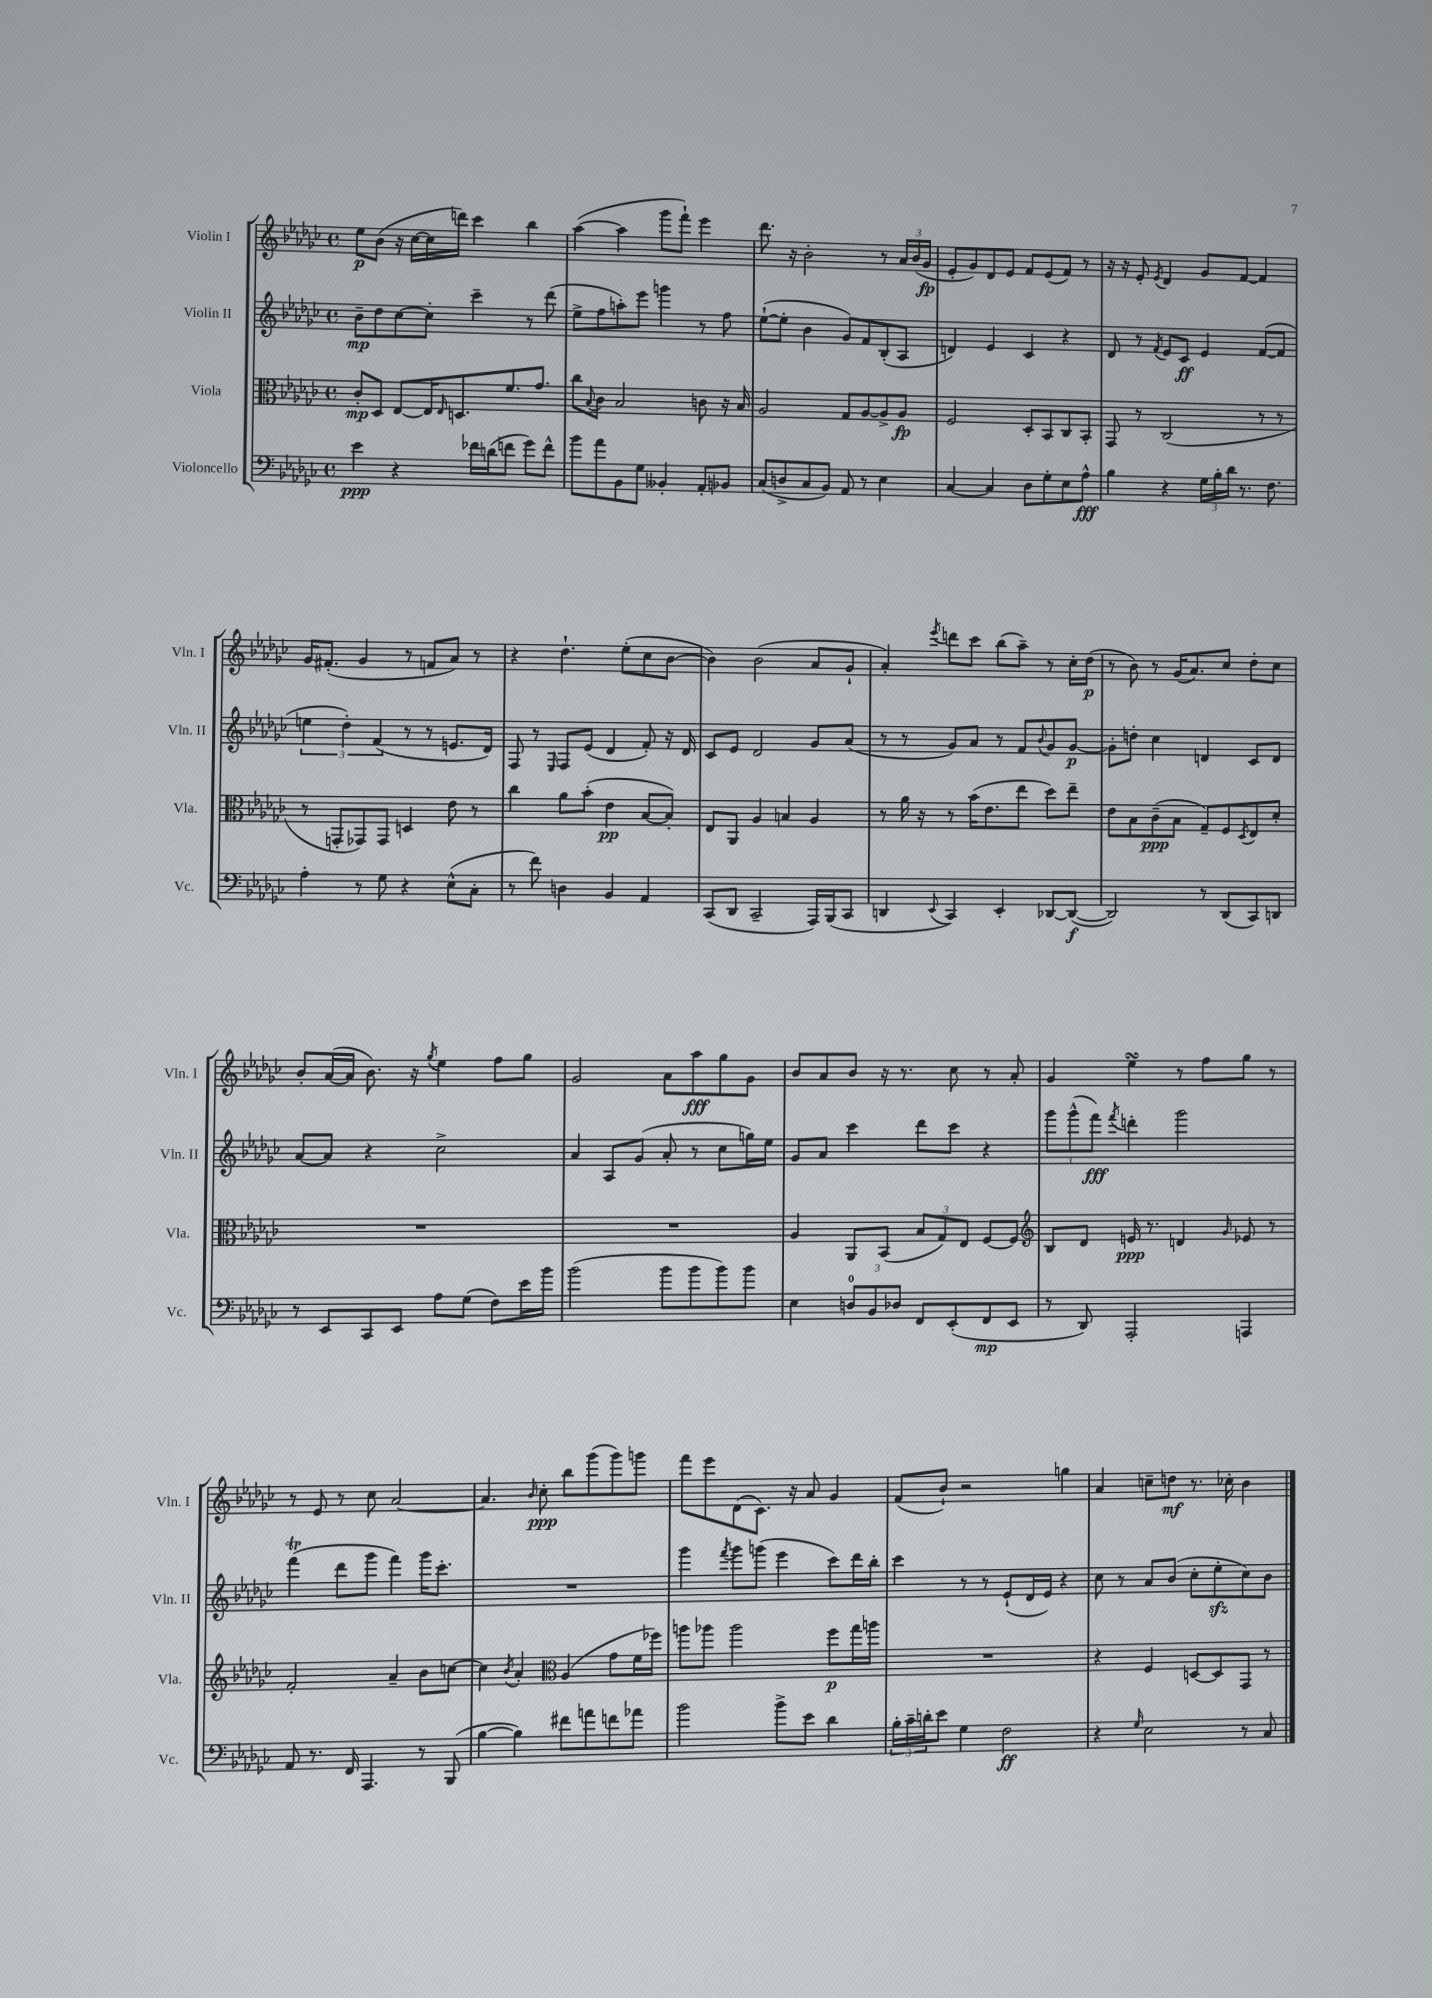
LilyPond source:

<<
\new StaffGroup <<
\new Staff = "s0" \with { instrumentName = "Violin I" shortInstrumentName = "Vln. I" } {
    \clef treble \key ges \major \defaultTimeSignature \time 4/4
    ees''8\p bes'8( r16 ces''16~ ces''16 d'''16) ces'''4 bes''4 |
    aes''4~( aes''4 ges'''8 f'''8-!) ees'''4 |
    des'''8. r16 bes'2-. r8 \tuplet 3/2 { aes'16 bes'16( ges'16\fp } |
    ees'8-. ges'8) des'8 ees'8 f'8 ees'8( f'8) r8 |
    r16 r16 ees'8-. \acciaccatura { ees'8 } des'4 ges'8 f'8~ f'4 |
    ges'16 fis'8.-.( ges'4 r8 f'8 aes'8) r8 |
    r4 des''4.-! ees''8-.( ces''8 bes'8~ |
    bes'4) bes'2( aes'8 ges'8-! |
    aes'4-.) \acciaccatura { ees'''8 } d'''8 ces'''8 bes''8( aes''8--) r8 ces''16-. des''16\p( |
    r8 bes'8) r8 ges'16( aes'8.) ces''8 des''8-. ces''8 |
    bes'8-. aes'16~( aes'16 bes'8.) r16 \acciaccatura { ges''8 } ees''4 f''8 ges''8 |
    ges'2 aes'8 aes''8\fff ges''8 ges'8 |
    bes'8 aes'8 bes'8 r16 r8. ces''8 r8 aes'8-. |
    ges'4 ees''4\turn r8 f''8 ges''8 r8 |
    r8 ees'8 r8 ces''8 aes'2~ |
    aes'4. \grace { bes'16 } ces''8-.\ppp bes''8 ges'''8( ges'''8) g'''8 |
    f'''8 ees'''8 des'8( ces'8.) r16 aes'8 ges'4 |
    f'8( bes'8-!) r2 g''4 |
    aes'4 c''8-- d''8\mf r8. ces''16-. bes'4 \bar "|." |
}
\new Staff = "s1" \with { instrumentName = "Violin II" shortInstrumentName = "Vln. II" } {
    \clef treble \key ges \major \defaultTimeSignature \time 4/4
    bes'8--\mp des''8 ces''8~ ces''8-. ces'''4-- r8 des'''8( |
    ees''8-> f''8 a''8-.) ees'''8 g'''4 r8 f''8 |
    ees''8~-!( ees''8-. bes'4 ges'8) f'8 bes8-.( aes8 |
    d'4) ees'4 ces'4 r4 |
    des'8 r8 \acciaccatura { f'8 } ees'8 ces'8\ff ees'4 f'8~( f'8 |
    \tuplet 3/2 { e''4 des''4-.) f'4( } r8 r8 e'8. des'16) |
    f8 r8 \grace { ees16 } f8 ees'8( des'4 f'8-.) r16 des'16 |
    ces'8 ees'8 des'2 ges'8 aes'8( |
    r8 r8 ges'8) aes'8 r8 f'8 \appoggiatura { bes'8 } ges'8 ges'8~\p |
    ges'8-. d''8-. ces''4 d'4 ces'8 d'8 |
    aes'8~ aes'8 r4 ces''2-> |
    aes'4 aes8 ges'8( aes'8-. r8 ces''8 g''16) ees''16 |
    ges'8 aes'8 ces'''4 des'''8 ces'''8 r4 |
    \tuplet 3/2 { ges'''8 ges'''8-^( f'''8\fff) } \acciaccatura { f'''8 } d'''4-. ges'''2 |
    f'''4\trill( des'''8 ges'''8 f'''4) ges'''16 ces'''8.-. |
    R1 |
    ges'''4 \acciaccatura { f'''8 } ges'''8 g'''8( ees'''4 ces'''8) des'''16 bes''16-. |
    ces'''4 r8 r8 ees'8-!( des'16 ees'16) r4 |
    ces''8 r8 aes'8 bes'8( ces''8-. ees''8-.\sfz ces''8) bes'8 \bar "|." |
}
\new Staff = "s2" \with { instrumentName = "Viola" shortInstrumentName = "Vla." } {
    \clef alto \key ges \major \defaultTimeSignature \time 4/4
    ces'8-.\mp des8 ees8~ ees16 \grace { ees16 } d8. f'8. ges'8. |
    ces''8 \appoggiatura { bes8 } ces'8 bes2 c'8 r16 bes16 |
    aes2 ges8 aes8~ aes8-> aes8\fp |
    f2 des8-. bes,8 ces8 bes,8-. |
    ges,8 r8 ces2( r8 r8 |
    r8 g,8-. ges,8) ges,8 d4 ees'8 r8 |
    ces''4 aes'8 bes'8-.( ees'4\pp bes8~ bes8-.) |
    ees8 aes,8 aes4 b4 aes4 |
    r8 aes'16 r16 r8 bes'16( ees'8. ees''8 des''8) ees''8-- |
    ees'8 bes8 ces'8--\ppp( bes8 ges8--) f8 \acciaccatura { des8 } ees8 des'8-. |
    R1 |
    R1 |
    aes4 aes,8 bes,8( \tuplet 3/2 { bes8 ges8) ees8 } f8~ f8 |
    \clef treble bes8 des'8 e'16\ppp r8. d'4 \grace { ges'16 } ees'8 r8 |
    f'2-. aes'4-- bes'8 c''8~ |
    c''4 \acciaccatura { bes'8 } aes'4-. \clef alto aes4( ges'8 f'16 fes''16) |
    a''8 aes''8 aes''2 f''8\p ges''16 a''16 |
    R1 |
    r4 f4 d8~ d8 ges,8 r8 \bar "|." |
}
\new Staff = "s3" \with { instrumentName = "Violoncello" shortInstrumentName = "Vc." } {
    \clef bass \key ges \major \defaultTimeSignature \time 4/4
    ees'4\ppp r4 fes'16 d'16( f'8 ges'8) f'8-^ |
    bes'8 aes'8 bes,8 ges8 beses,4-. aes,8-. bes,8 |
    ces8( d8-> ces8 bes,8) aes,8 r8 ees4 |
    ces4~ ces4 des8 ges8-. ees8 aes8-^\fff |
    bes4 r4 \tuplet 3/2 { ges16 bes16-. des'16 } r8. f8. |
    aes4-. r8 ges8 r4 ees8-^( ces8-. |
    r8 f'8) d4 bes,4 aes,4 |
    ces,8( des,8 ces,2-- aes,,16) bes,,16( ces,8 |
    d,4 \appoggiatura { ees,8 } ces,4) ees,4-. des,8~ des,8~\f( |
    des,2) r8 des,8( ces,8) d,8 |
    r8 ees,8 ces,8 ees,8 aes8 ges8( f8) ees'16 bes'16 |
    bes'2( bes'8 bes'8 bes'8) bes'8 |
    ees4 \tuplet 3/2 { d8-0 bes,8 des8 } f,8 ees,8-.( f,8\mp ees,8 |
    r8 des,8) aes,,2-. a,,4 |
    aes,8 r8. f,16 aes,,4. r8 bes,,8( |
    bes4~ bes4) fis'8 a'8 f'8 aes'8 |
    bes'2 bes'8-> ees'8 des'4 |
    \tuplet 3/2 { bes16-. ces'16-- d'16-. } ees'8 ges4 f2\ff |
    r4 \grace { ges16 } ees2 r8 ces8 \bar "|." |
}
>>
>>
\layout { \context { \Score \remove "Bar_number_engraver" } }
